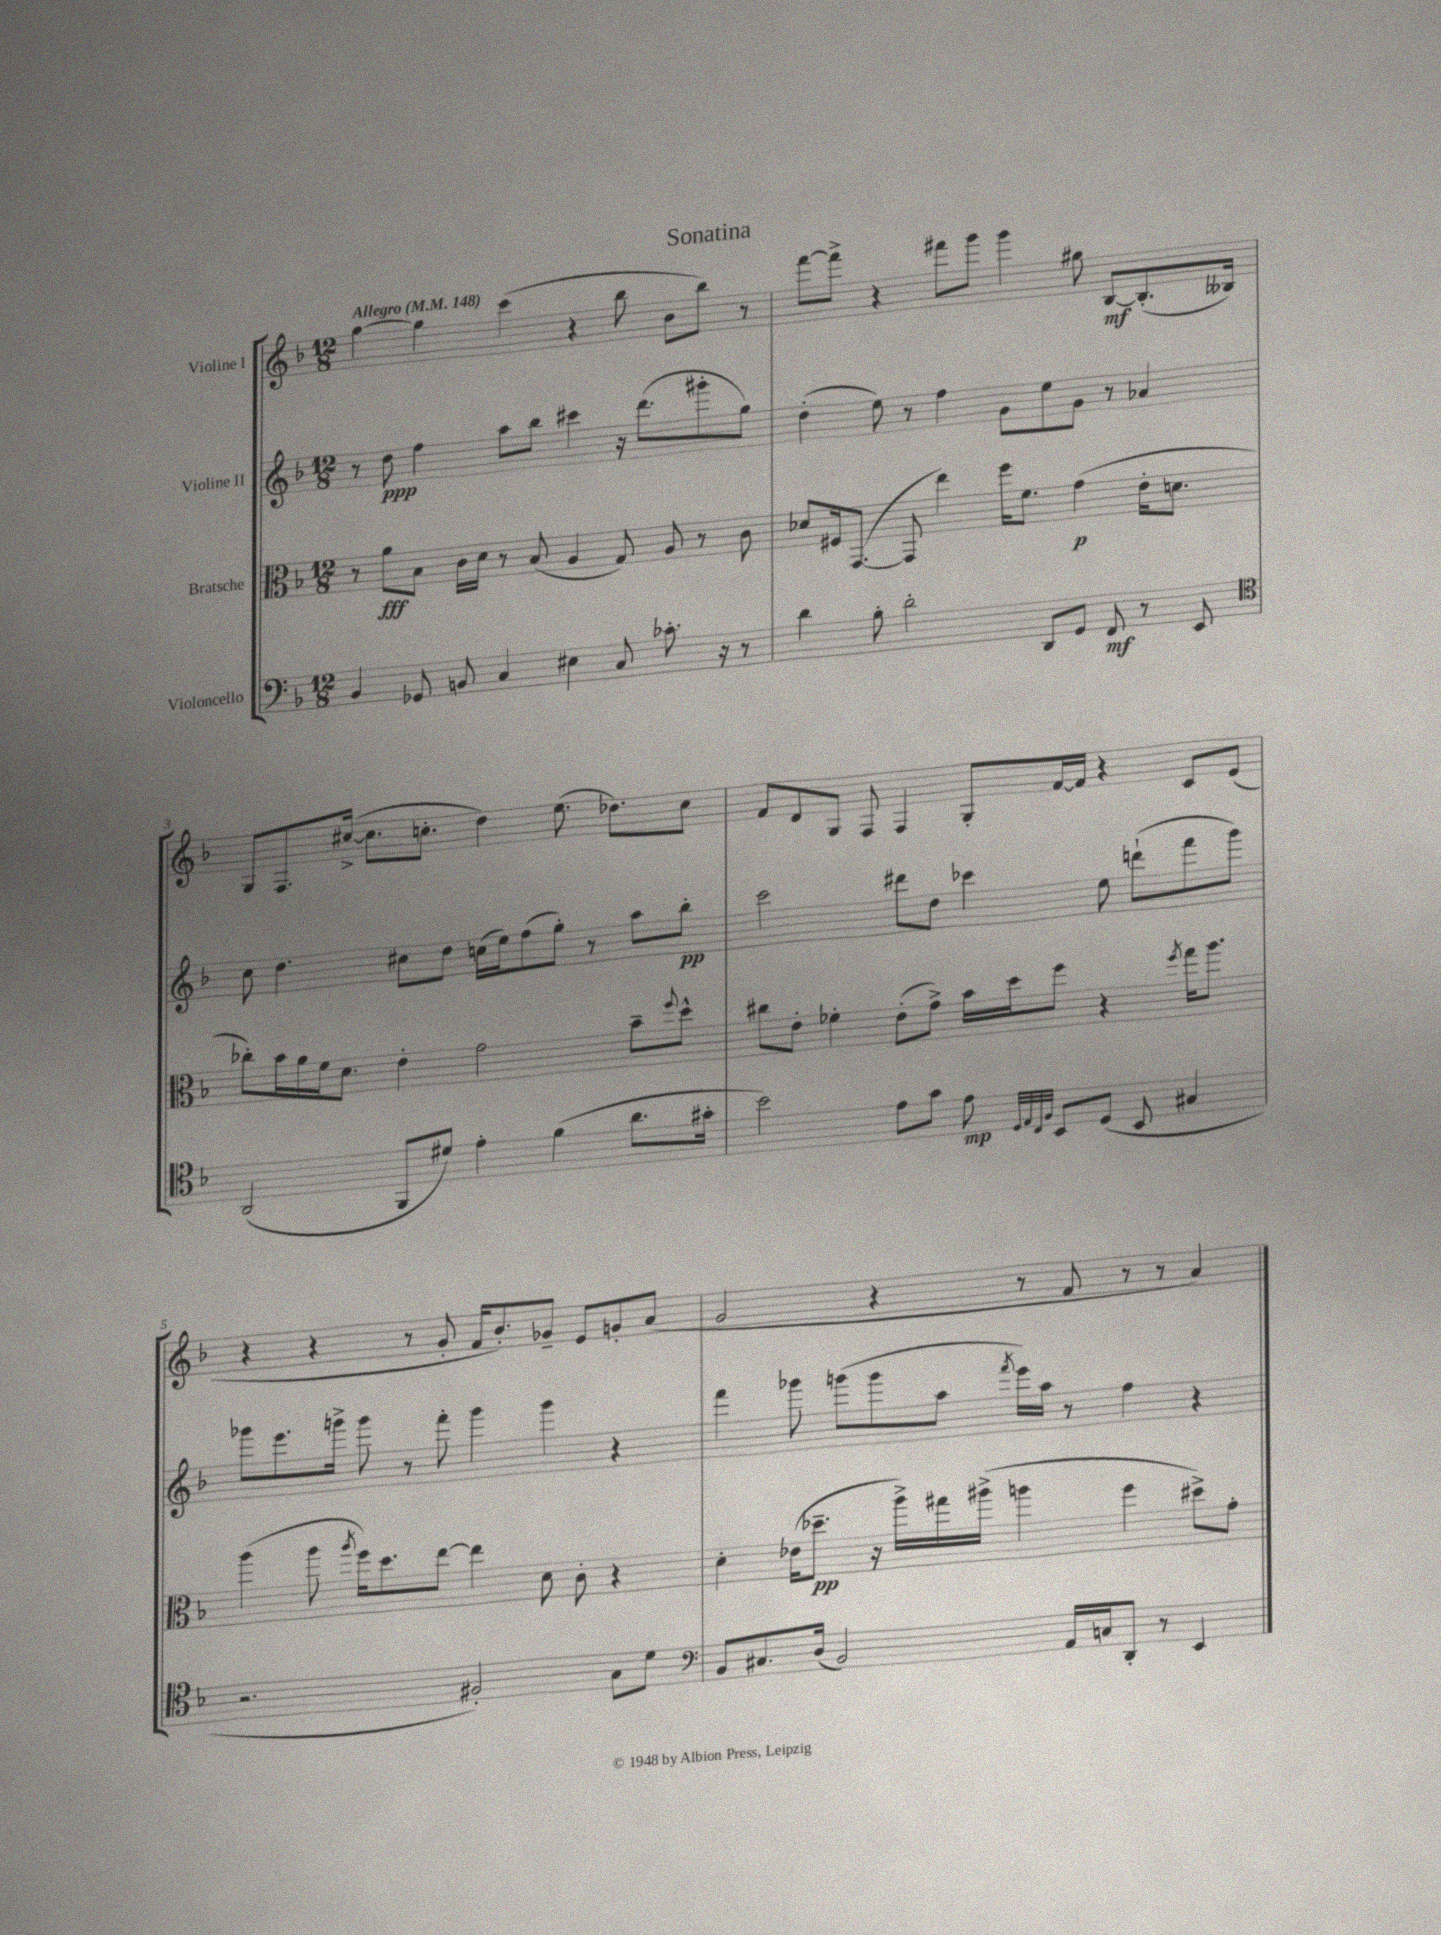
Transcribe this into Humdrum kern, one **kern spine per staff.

**kern	**dynam	**kern	**dynam	**kern	**dynam	**kern	**dynam
*part4	*part4	*part3	*part3	*part2	*part2	*part1	*part1
*staff4	*staff4	*staff3	*staff3	*staff2	*staff2	*staff1	*staff1
*I"Violoncello	*	*I"Bratsche	*	*I"Violine II	*	*I"Violine I	*
*clefF4	*	*clefC3	*	*clefG2	*	*clefG2	*
*k[b-]	*	*k[b-]	*	*k[b-]	*	*k[b-]	*
*M12/8	*	*M12/8	*	*M12/8	*	*M12/8	*
*MM148	*	*MM148	*	*MM148	*	*MM148	*
=1	=1	=1	=1	=1	=1	=1	=1
!	!	!	!	!	!	!LO:TX:a:B:t=Allegro	!
4BB-/	.	8r	.	8r	.	[4gg\	.
.	.	8a\L	fff	8dd\	ppp	.	.
8GG-X/	.	8B-\J	.	4ff\	.	4gg\]	.
8BBn/	.	16c\LL	.	.	.	.	.
.	.	16d\JJ	.	.	.	.	.
4C/	.	8r	.	8aa\L	.	(4ccc\	.
.	.	(8B-/	.	8bb-\J	.	.	.
4E#X\	.	4A/	.	4ccc#X\	.	4r	.
8C/	.	8G/)	.	16r	.	8bb-\	.
.	.	.	.	(8.ddd\L	.	.	.
8.c-X'\	.	8A/	.	.	.	8b-\L	.
.	.	8r	.	8ggg#X'\	.	8bb-\J)	.
16r	.	.	.	.	.	.	.
8r	.	8c\	.	8gg\J)	.	8r	.
=2	=2	=2	=2	=2	=2	=2	=2
4d\	.	8d-X/L	.	(4dd'\	.	[8fff\L	.
.	.	16F#X/k	.	.	.	8fff^\J]	.
.	.	([8.GG/J	.	.	.	.	.
8B-'\	.	.	.	8ee\)	.	4r	.
2d'\	.	8GG/]	.	8r	.	.	.
.	.	4ee\)	.	4ff\	.	8fff#X\L	.
.	.	.	.	.	.	8ggg\J	.
.	.	16ff\KL	.	8g\L	.	4ggg\	.
.	.	8.f\J	.	.	.	.	.
8DD/L	.	.	.	8ee\	.	.	.
8GG/J	.	(4g\	p	8g\J	.	8gg#X\	.
8FF/	mf	.	.	8r	.	[8B-/L	mf
8r	.	16e'\KL	.	4a-X/	.	(8.B-'/]	.
.	.	8.dn\J	.	.	.	.	.
8EE/	.	.	.	.	.	.	.
.	.	.	.	.	.	16B--X/Jk)	.
!!LO:LB:g=z
=3	=3	=3	=3	=3	=3	=3	=3
*clefC4	*	*	*	*	*	*	*
(2AA/	.	8cc-X'\L)	.	8cc\	.	8G/L	.
.	.	16b-\L	.	4.dd\	.	8.F/	.
.	.	16a\	.	.	.	.	.
.	.	16f\J	.	.	.	.	.
.	.	8.d\J	.	.	.	([16cc#X^/Jk	.
.	.	.	.	.	.	8.cc#\L]	.
8FF/L	.	4e'\	.	8cc#X\L	.	.	.
.	.	.	.	.	.	8.ccn'\J	.
8d#X/J)	.	.	.	8dd\J	.	.	.
4e'\	.	2g\	.	(16ccn\LL	.	4dd\)	.
.	.	.	.	16ee\J)	.	.	.
.	.	.	.	(8ff\	.	.	.
(4f\	.	.	.	8gg'\J)	.	(8.ee\	.
.	.	.	.	8r	.	.	.
.	.	.	.	.	.	8.dd-X\L)	.
8.a\L	.	8b-~\L	.	8aa\L	.	.	.
.	.	8qqff/	.	.	.	.	.
.	.	8dd^^\J	.	8bb-'\J	pp	8cc\J	.
16g#X'\Jk	.	.	.	.	.	.	.
=4	=4	=4	=4	=4	=4	=4	=4
2b-\)	.	8cc#X\L	.	2ccc\	.	8f/L	.
.	.	8e'\J	.	.	.	8d/	.
.	.	4f-X'\	.	.	.	8G/J	.
.	.	.	.	.	.	8F/	.
8e\L	.	(8e'\L	.	8ddd#X\L	.	4F/	.
8g\J	.	8g^\J)	.	8dd\J	.	.	.
8e\	mp	16b-\LL	.	4ccc-X\	.	8G'/L	.
.	.	16dd\J	.	.	.	.	.
32qqD/LLL	.	.	.	.	.	.	.
32qqE/	.	.	.	.	.	.	.
32qqC/	.	.	.	.	.	.	.
32qqF/JJJ	.	.	.	.	.	.	.
8BB-/L	.	8ff\J	.	.	.	[16f/L	.
.	.	.	.	.	.	16f/JJ]	.
(8D/J	.	4r	.	8ee\	.	4r	.
8BB-/	.	.	.	(8dddn`\L	.	.	.
.	.	8qff/	.	.	.	.	.
4G#X/	.	16gg\KL	.	8fff\	.	8c/L	.
.	.	8.aa\J	.	.	.	.	.
.	.	.	.	8ggg\J)	.	(8e/J	.
!!LO:LB:g=z
=5	=5	=5	=5	=5	=5	=5	=5
2.r	.	(4aa\	.	8ggg-X\L	.	4r	.
.	.	.	.	8.eee\	.	.	.
.	.	8aa\	.	.	.	4r	.
.	.	.	.	16gggn^\Jk	.	.	.
.	.	8qaa/	.	.	.	.	.
.	.	16ff\KL)	.	8ggg\	.	.	.
.	.	8.dd\	.	.	.	.	.
.	.	.	.	8r	.	8r	.
.	.	[8ee\J	.	8fff'\	.	8g'/	.
2F#X'/)	.	4ee\]	.	4ggg\	.	16f/KL	.
.	.	.	.	.	.	8.b-'/)	.
.	.	8d\	.	4ggg\	.	8g-X~/J	.
.	.	8c'\	.	.	.	8e/L	.
8G\L	.	4r	.	4r	.	8gn'/	.
8d\J	.	.	.	.	.	(8a/J	.
=6	=6	=6	=6	=6	=6	=6	=6
*clefF4	*	*	*	*	*	*	*
8BB-/L	.	4d'\	.	4fff\	.	2g/	.
8.C#X/	.	.	.	.	.	.	.
.	.	(16e-X\KL	.	8ggg-X\	.	.	.
(16D/Jk	.	8.dd-X~\J	pp	.	.	.	.
2BB-/)	.	.	.	(8gggn\L	.	.	.
.	.	16r	.	8ggg\	.	4r	.
.	.	16aa^\LL)	.	.	.	.	.
.	.	16gg#X\	.	8aa\J	.	.	.
.	.	(16aa#X^\JJ	.	.	.	.	.
.	.	.	.	8qfff/	.	.	.
.	.	4aan\	.	16eee\LL)	.	8r	.
.	.	.	.	16aa\JJ	.	.	.
16AA/LL	.	.	.	8r	.	8f/	.
16Cn/J	.	.	.	.	.	.	.
8DD'/J	.	4ff\	.	4ff\	.	8r	.
8r	.	.	.	.	.	8r	.
4EE/	.	8dd#X^\L)	.	4r	.	4a/)	.
.	.	8g'\J	.	.	.	.	.
==	==	==	==	==	==	==	==
*-	*-	*-	*-	*-	*-	*-	*-
